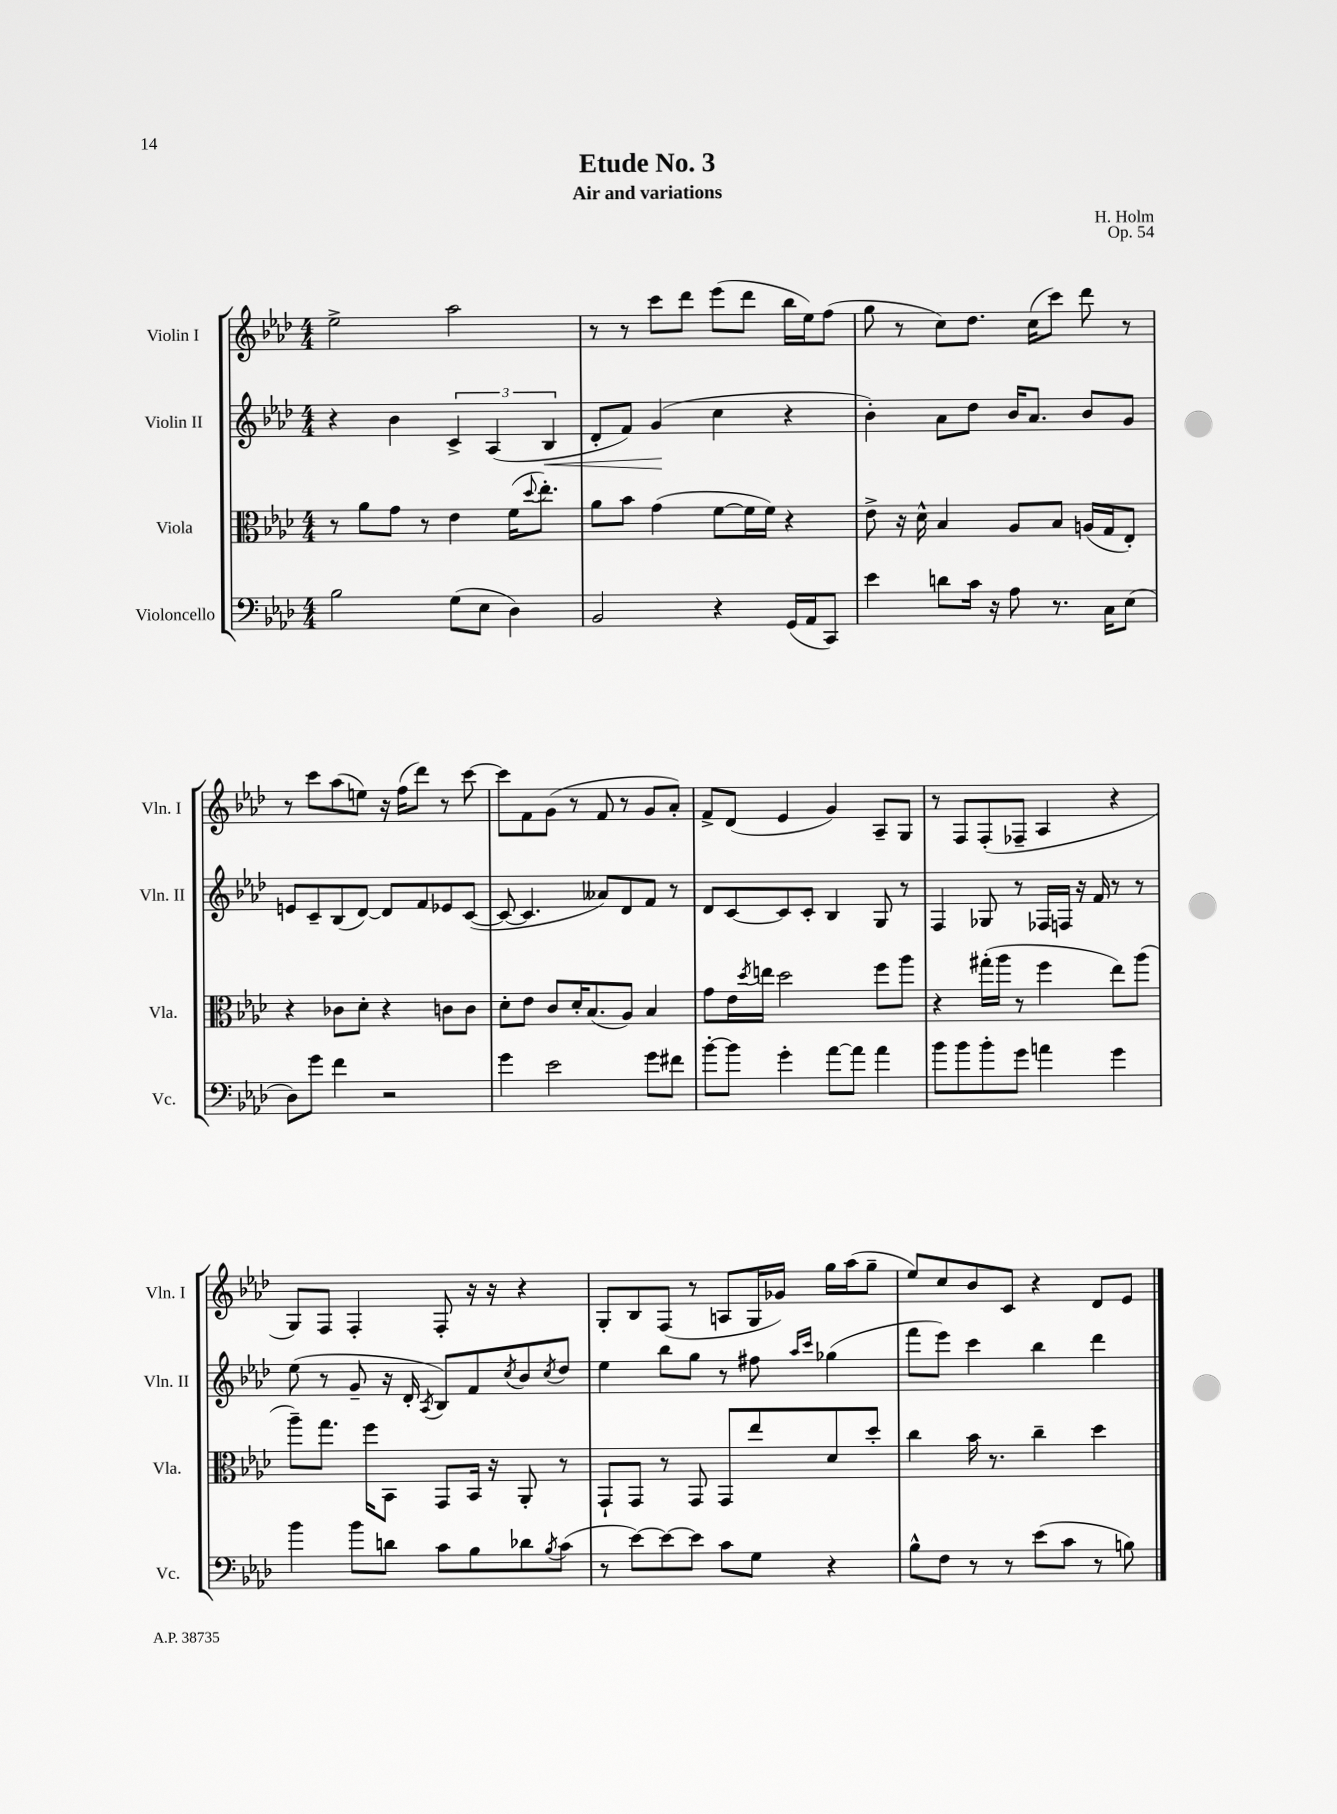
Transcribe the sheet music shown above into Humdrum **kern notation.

**kern	**kern	**kern	**kern
*staff4	*staff3	*staff2	*staff1
*clefF4	*clefC3	*clefG2	*clefG2
*k[b-e-a-d-]	*k[b-e-a-d-]	*k[b-e-a-d-]	*k[b-e-a-d-]
*M4/4	*M4/4	*M4/4	*M4/4
2B-	8r	4r	2ee-^
.	8a-	.	.
.	8g	4b-	.
.	8r	.	.
(8G	4e-	6c^	2aa-
8E-	.	.	.
.	.	(6A-	.
4D-)	(16f	.	.
.	8qqdd-	.	.
.	8.ee-')	.	.
.	.	6B-	.
=	=	=	=
2BB-	8a-	8d-'	8r
.	8b-	8f)	8r
.	(4g	(4g	8ccc
.	.	.	8ddd-
4r	[8f	4cc	(8eee-
.	16f]	.	8ddd-
.	16f)	.	.
(16GG	4r	4r	16bb-
16AA-	.	.	16ee-)
8CC)	.	.	(8ff
=	=	=	=
4e-	8e-^	4b-')	8gg
.	16r	.	8r
.	16d-^^	.	.
8d	4B-	8a-	8cc)
16c	.	8dd-	8.dd-
16r	.	.	.
8A-	8A-	16b-	.
.	.	8.a-	(16cc
8.r	8B-	.	8ccc)
.	(16A	8b-	8ddd-
16C	16G	.	.
(8E-	8E-')	8g	8r
=	=	=	=
8D-)	4r	8e	8r
8g	.	8c~	8ccc
4f	8c-	(8B-	(8aa-
.	8d-'	[8d-)	8ee)
2r	4r	8d-]	16r
.	.	.	(16ff
.	.	8f	8ddd-)
.	8c	8e-	8r
.	8c	([8c	[8ccc
=	=	=	=
4g	8d-'	8c_	8ccc]
.	8e-	4.c]	8f
2e-	8c	.	(8g
.	16d-'	.	8r
.	(8.B-	.	.
.	.	8a--)	8f
.	8A-)	8d-	8r
8g	4B-	8f	8g
8f#	.	8r	8a-')
=	=	=	=
[8b-'	8g	8d-	8f^
8b-]	16e-	[8c	(8d-
.	8qdd-	.	.
.	16ee	.	.
4g'	2dd-	8c]	4e-
.	.	8c'	.
[8a-	.	4B-	4g)
8a-]	.	.	.
4a-	8ff	8G	8A-~
.	8aa-	8r	8G
=	=	=	=
8b-	4r	4F	8r
8b-	.	.	8F
8b-'	(16gg#'	8G-	(8F'
.	16aa-	.	.
8g	8r	8r	8F-~
4a	4ff	16F-	4A-
.	.	16F	.
.	.	16r	.
.	.	16f	.
4g	8ee-)	8r	4r
.	(8aa-	8r	.
=	=	=	=
4b-	8aa-~)	(8ee-	8G)
.	8.gg	8r	8F
8b-	.	8g~	4F'
.	16ff	.	.
8d	8BB-	16r	.
.	.	16d-'	.
.	.	8qA-	.
8c	8GG	8B-)	8F'
8B-	16BB-	8f	16r
.	16r	.	16r
.	.	8qcc	.
8d-	8AA-'	8b-	4r
8qB-	.	8qcc	.
(8c	8r	8dd-	.
=	=	=	=
8r	8GG`	4ee-	8G'
[8e-)	8GG	.	8B-
8e-_	8r	8bb-	(8F
8e-]	8GG	8gg	8r
8c	8GG	8r	8A
8G	8ee-	8ff#	16G
.	.	.	16g-)
.	.	16qqaa-	.
.	.	16qqccc	.
4r	8d-	(4gg-	16gg
.	.	.	(16aa-
.	8dd-'	.	8gg~
=	=	=	=
8B-^^	4cc	8fff	8ee-)
8F	.	8eee-)	8cc
8r	16b-	4ccc	8b-
.	8.r	.	.
8r	.	.	8c
(8e-	4cc~	4bb-	4r
8c	.	.	.
8r	4dd-	4ddd-	8d-
8B)	.	.	8e-
==	==	==	==
*-	*-	*-	*-
